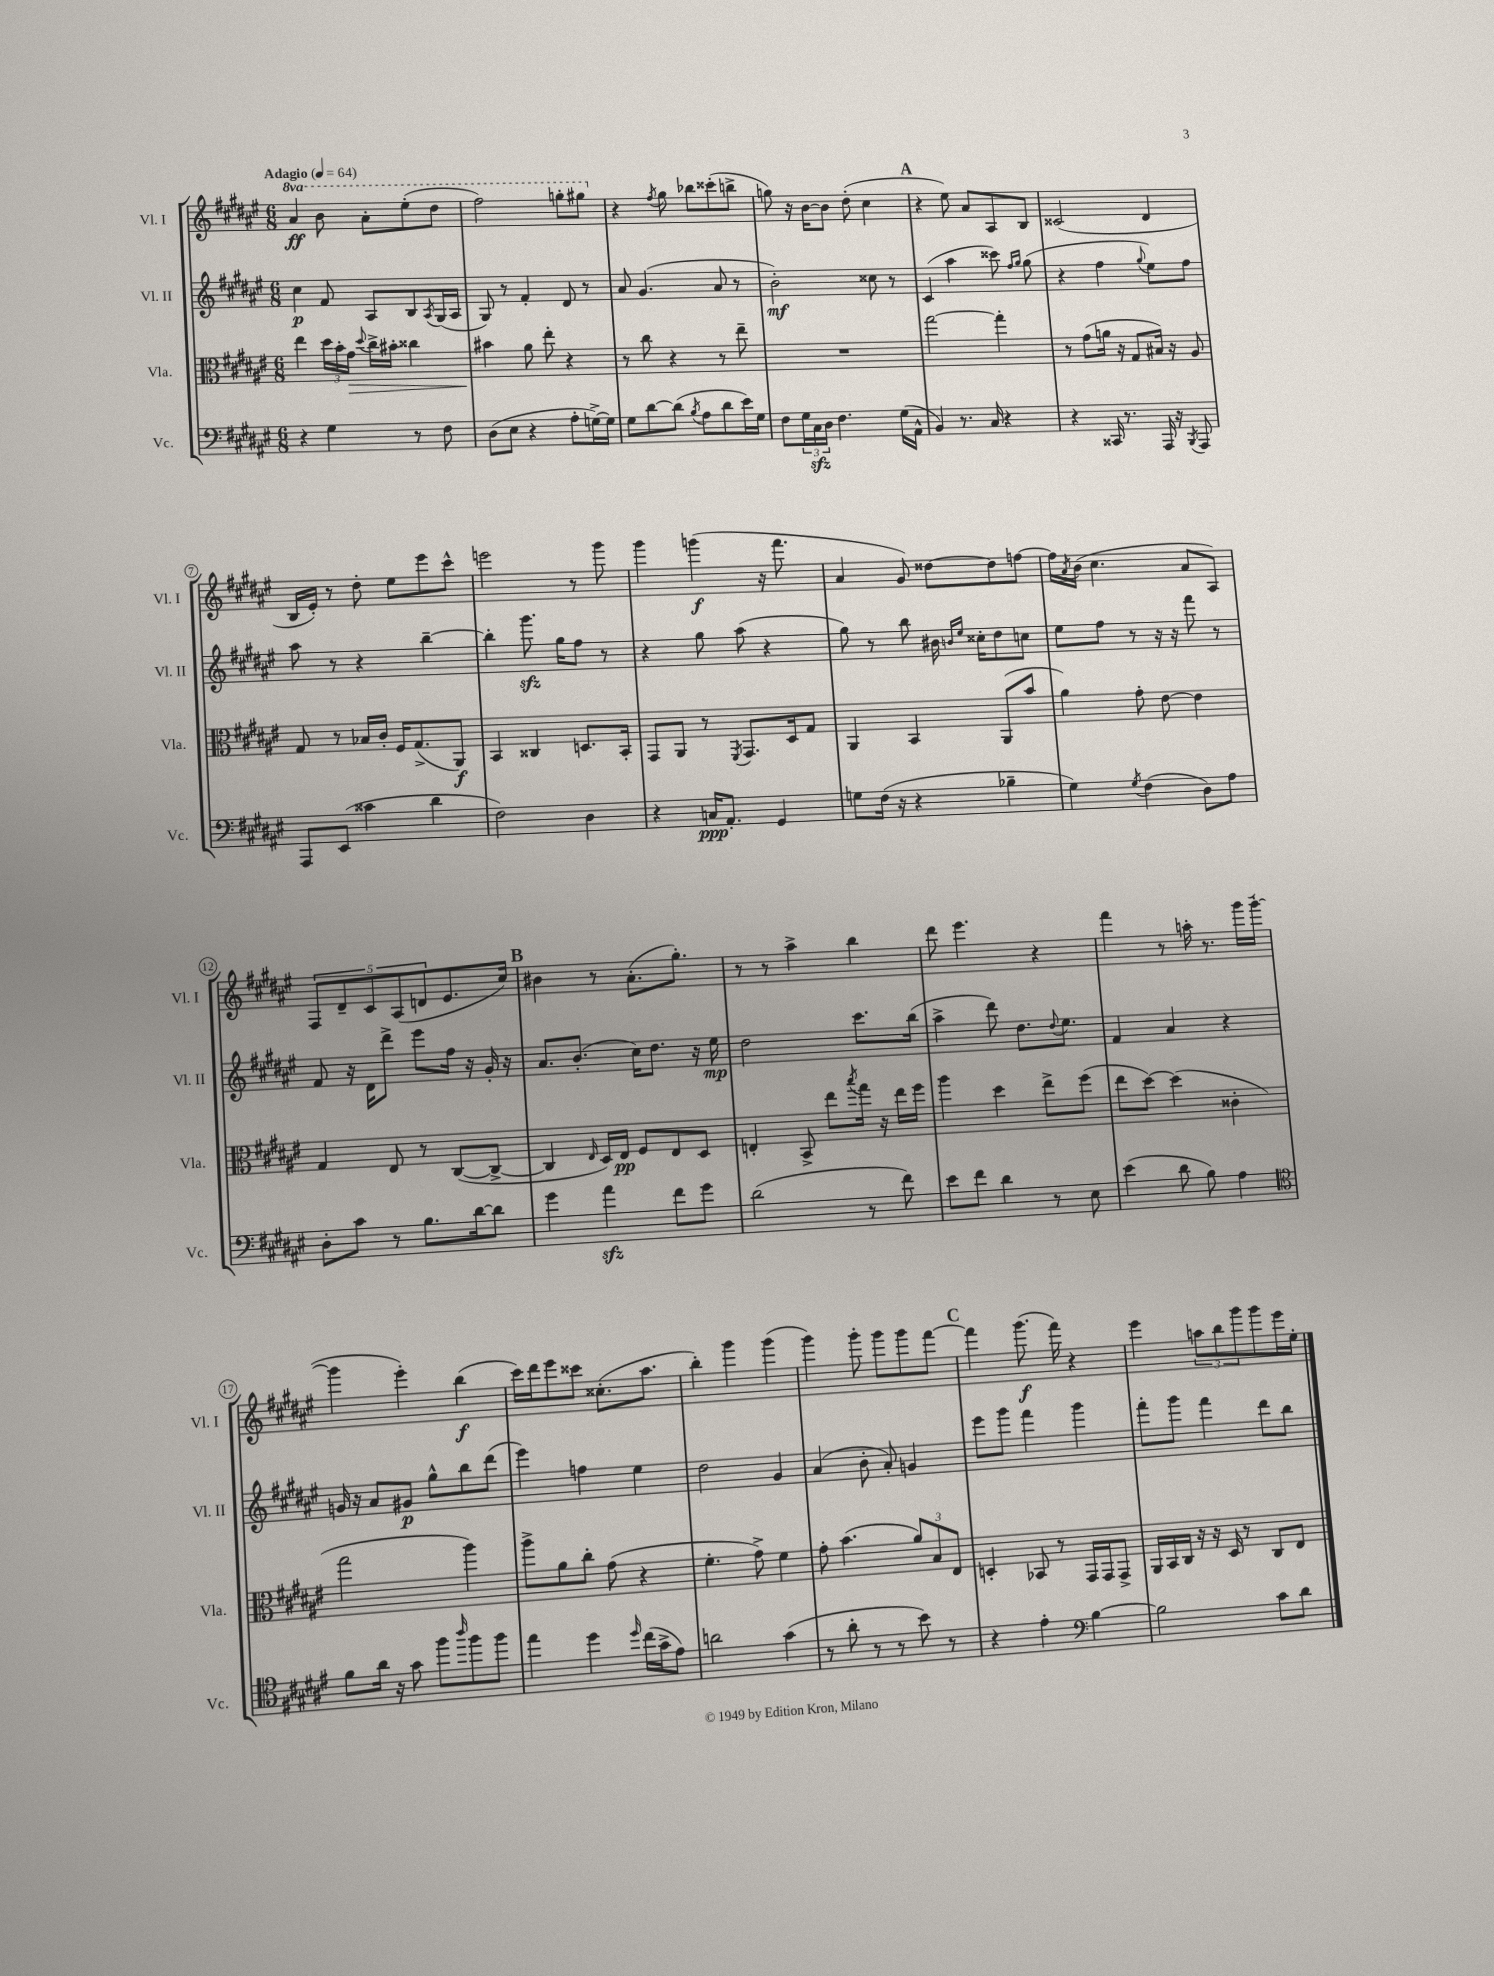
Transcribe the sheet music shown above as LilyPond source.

<<
\new StaffGroup <<
\new Staff = "s0" \with { instrumentName = "Vl. I" shortInstrumentName = "Vl. I" } {
    \clef treble \key fis \major \numericTimeSignature \time 6/8 \set Staff.ottavationMarkups = #ottavation-simple-ordinals \tempo "Adagio" 4 = 64
    \ottava #1 ais''4\ff b''8 ais''8-. eis'''8-.( dis'''8 |
    fis'''2) g'''8-. gis'''8 \ottava #0 |
    r4 \acciaccatura { fis''8 } gis''8 bes''8 cisis'''8-.( b''8-> |
    g''8) r16 b'16~ b'8 dis''8-.( cis''4 |
    \mark \markup { \bold "A" } r4 eis''8) ais'8 ais8 b8 |
    cisis'2( dis'4 |
    b16 eis'16-.) r8 dis''8-. eis''8 eis'''8 cis'''8-^ |
    e'''2 r8 gis'''8 |
    gis'''4 g'''4\f( r16 fis'''8. |
    ais'4 gis'8) disis''8~ disis''8 f''8~ |
    f''16 \acciaccatura { ais'8 } b'16( cis''4. ais'8 ais8) |
    \tuplet 5/4 { fis8 dis'8-- cis'8 ais8( d'8 } eis'8. cis''16) |
    \mark \markup { \bold "B" } bis'4 r8 ais'8.-.( gis''8.-.) |
    r8 r8 ais''4-> b''4 |
    dis'''8 eis'''4. r4 |
    fis'''4 r8 a''16-. r8. gis'''16 gis'''16~-.( |
    gis'''4 eis'''4-.) b''4\f( |
    cis'''16) dis'''16 eis'''8 cisis'''8 cisis''8.-.( ais''8. |
    b''4-.) gis'''4 gis'''4( |
    gis'''4) gis'''8-. gis'''8 gis'''8 fis'''8~ |
    \mark \markup { \bold "C" } fis'''4 gis'''8.\f( fis'''16) r4 |
    eis'''4 \tuplet 3/2 { a''8 b''8 gis'''8 } gis'''8 eis'''16 eis''16-. \bar "|." |
}
\new Staff = "s1" \with { instrumentName = "Vl. II" shortInstrumentName = "Vl. II" } {
    \clef treble \key fis \major \numericTimeSignature \time 6/8
    cis''4\p fis'8 ais8 b8 \acciaccatura { ais8 } gis16( ais16 |
    gis8) r8 fis'4-. dis'8 r8 |
    ais'8 gis'4.( ais'8 r8 |
    b'2-.\mf) cisis''8 r8 |
    \mark \markup { \bold "A" } cis'4( ais''4 cisis'''8) \grace { fis''16 gis''16 } gis''8( |
    r4 fis''4 \appoggiatura { gis''8 } eis''8) fis''8 |
    ais''8 r8 r4 b''4~-- |
    b''4-. gis'''8.\sfz gis''16 fis''8 r8 |
    r4 gis''8 ais''8( r4 |
    gis''8) r8 b''8 bis'16 \grace { b'16 eis''16 } cisis''16-. dis''8 c''8 |
    eis''8 fis''8 r8 r16 r16 fis'''8 r8 |
    fis'8 r16 dis'16 dis'''8-> eis'''8 fis''16 r16 gis'16-. r16 |
    \mark \markup { \bold "B" } ais'8. b'8.-.( cis''16) dis''8. r16 eis''16\mp |
    dis''2 cis'''8. b''16( |
    ais''4-> dis'''8) dis''8. \appoggiatura { dis''8 } eis''8. |
    fis'4 ais'4 r4 |
    g'16 r16 ais'8 gis'8\p gis''8-^ b''8 dis'''8( |
    eis'''4) f''4 eis''4 |
    dis''2 gis'4 |
    ais'4( b'8-. ais'8-.) g'4 |
    \mark \markup { \bold "C" } eis'''8 gis'''8 fis'''4 gis'''4 |
    fis'''8-. gis'''8 fis'''4 dis'''8 b''8 \bar "|." |
}
\new Staff = "s2" \with { instrumentName = "Vla." shortInstrumentName = "Vla." } {
    \clef alto \key fis \major \numericTimeSignature \time 6/8
    eis''4 \tuplet 3/2 { dis''16 b'16-. gis'16\> } \appoggiatura { dis''8 } cis''16-> bis'16-. cisis''4 |
    bis'4\! ais'8 eis''8-. r4 |
    r8 cis''8 r4 r8 eis''8-- |
    R2. |
    \mark \markup { \bold "A" } gis''2~ gis''4-. |
    r8 gis'8( a'16 r16 gis8 bis16) r16 ais8 |
    gis8 r8 bes16 cis'16-. fis16 gis8.->( ais,8\f) |
    b,4 cisis4 d8. b,16-. |
    gis,8 ais,8 r8 \acciaccatura { fis,8 } gis,8. dis16 gis8 |
    ais,4 b,4 ais,8( b'8 |
    ais'4) gis'8-. eis'8~ eis'4 |
    gis4 eis8 r8 cis8~( cis8~-> |
    \mark \markup { \bold "B" } cis4 \grace { eis16 } dis16) eis16\pp fis8 eis8 dis8 |
    e4-. b,8-> eis''8 \acciaccatura { b''8 } gis''16 r16 eis''16 fis''16 |
    ais''4 dis''4 eis''8-> fis''8( |
    eis''8 dis''8~) dis''4( cisis'4-. |
    gis''2 ais''4) |
    ais''8-> ais'8 cis''8-. gis'8( r4 |
    fis'4.-. gis'8->) fis'4 |
    gis'8-. b'4.( \tuplet 3/2 { ais'8) b8 eis8 } |
    \mark \markup { \bold "C" } d4-. bes,8 r8 gis,16 gis,16 gis,8-> |
    ais,16 b,16 cis16 r16 r16 dis16 r8 cis8 eis8 \bar "|." |
}
\new Staff = "s3" \with { instrumentName = "Vc." shortInstrumentName = "Vc." } {
    \clef bass \key fis \major \numericTimeSignature \time 6/8
    r4 gis4 r8 fis8 |
    dis8( eis8 r4 ais8-. g16~->) g16 |
    gis8 dis'8~ dis'8( \acciaccatura { b8 } ais8 dis'8 eis'16) gis16 |
    fis8 \tuplet 3/2 { gis16 cis16\sfz dis16 } fis4. gis16( ais,16-^ |
    \mark \markup { \bold "A" } b,4) r8. cis16 r4 |
    r4 cisis,16 r8. ais,,16 r16 \acciaccatura { b,,8 } ais,,8 |
    ais,,8 eis,8( cisis'4 dis'4 |
    fis2) dis4 |
    r4 c16\ppp ais,8.-. gis,4 |
    g8 fis16( r16 r4 bes4-- |
    gis4) \acciaccatura { gis8 } fis4( dis8) ais8 |
    dis8-. cis'8 r8 b8. dis'16~ dis'8 |
    \mark \markup { \bold "B" } gis'4 ais'4\sfz fis'8 gis'8 |
    dis'2( r8 fis'8) |
    eis'8 fis'8 dis'4 r8 eis8 |
    eis'4( dis'8 b8) ais4 |
    \clef tenor fis'8 ais'16 r16 gis'8 fis''8 \grace { ais''16 } fis''8 fis''8 |
    eis''4 dis''4 \grace { dis''16 } cis''16( gis'16-> eis'8) |
    a'2 gis'4( |
    r8 ais'8-. r8 r8 b'8) r8 |
    \mark \markup { \bold "C" } r4 eis'4-. \clef bass b4~ |
    b2 cis'8 dis'8 \bar "|." |
}
>>
>>
\layout { \context { \Score \override BarNumber.stencil = #(make-stencil-circler 0.1 0.3 ly:text-interface::print) } }
